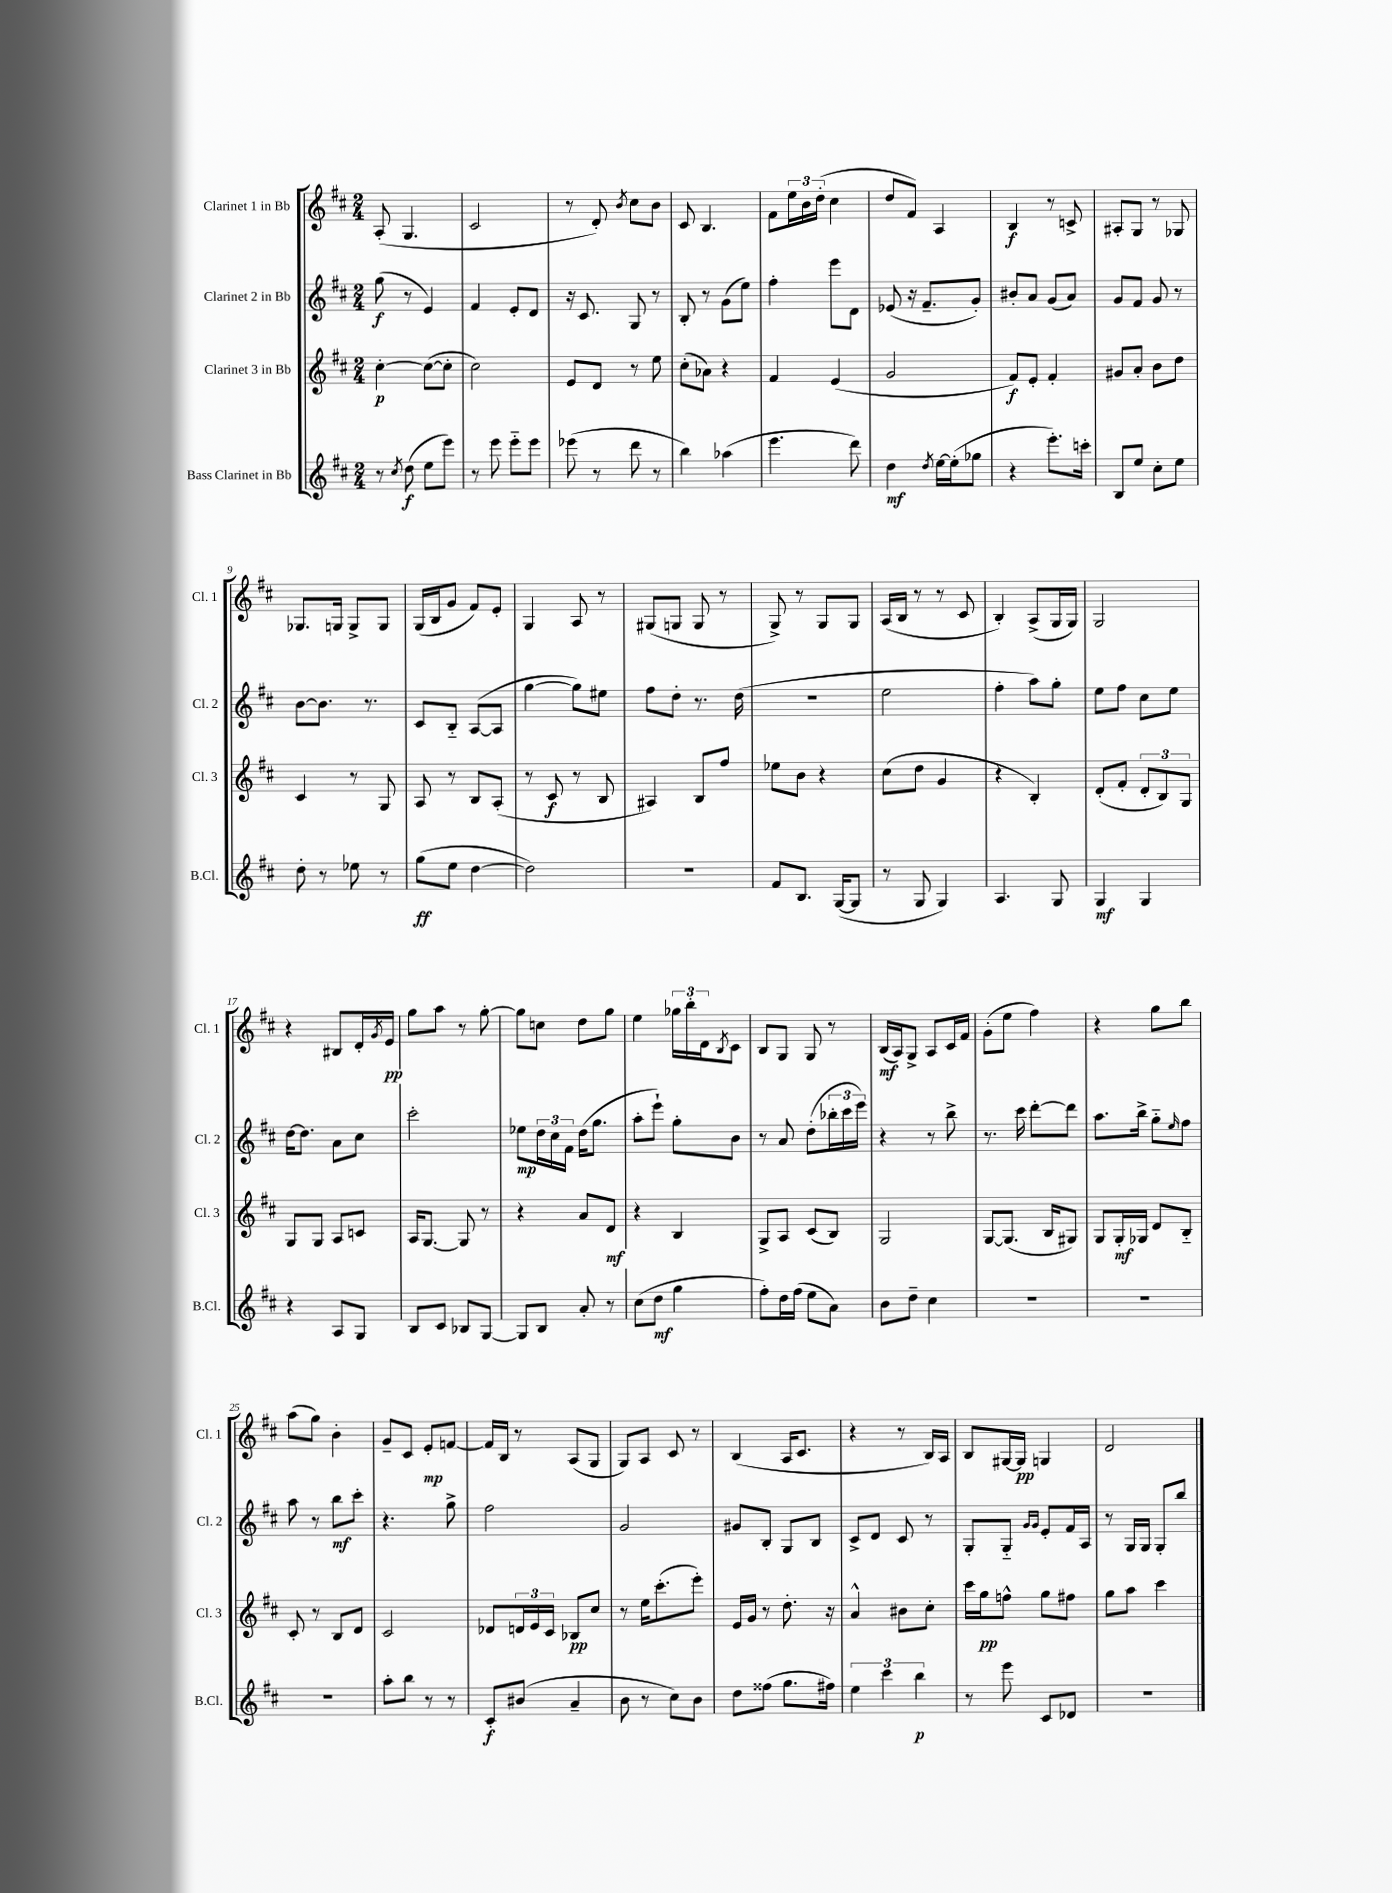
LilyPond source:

<<
\new StaffGroup <<
\new Staff = "s0" \with { instrumentName = "Clarinet 1 in Bb" shortInstrumentName = "Cl. 1" } {
    \clef treble \key d \major \numericTimeSignature \time 2/4
    a8-.( g4. |
    cis'2 |
    r8 d'8-.) \acciaccatura { b'8 } cis''8 b'8 |
    cis'8 b4. |
    fis'8 \tuplet 3/2 { e''16 b'16 d''16-.( } cis''4 |
    d''8 fis'8) a4 |
    b4\f r8 c'8-> |
    ais8-. g8 r8 ges8 |
    ges8. g16 g8-> g8 |
    g16( b16 g'8 fis'8) e'8-. |
    g4 a8 r8 |
    gis8( g8 g8 r8 |
    g8->) r8 g8 g8 |
    a16( b16 r8 r8 cis'8 |
    b4-.) a8->( g16 g16) |
    g2 |
    r4 bis8 d'16-. \acciaccatura { g'8 } e'16\pp |
    g''8 a''8 r8 g''8~-. |
    g''8 c''8 d''8 g''8 |
    e''4 \tuplet 3/2 { ges''16 b''16-. d'16 } \acciaccatura { b8 } cis'8 |
    b8 g8 g8 r8 |
    b16\mf( a16) g8-> a8 cis'16 fis'16 |
    g'8-.( e''8 fis''4) |
    r4 g''8 b''8 |
    a''8( g''8) b'4-. |
    g'8-- cis'8 e'8-.\mp f'8~ |
    f'16 b16 r8 a8( g8 |
    g8) a8 cis'8 r8 |
    b4( a16 cis'8. |
    r4 r8 b16) a16 |
    b8 gis16~ gis16\pp g4 |
    d'2 \bar "|." |
}
\new Staff = "s1" \with { instrumentName = "Clarinet 2 in Bb" shortInstrumentName = "Cl. 2" } {
    \clef treble \key d \major \numericTimeSignature \time 2/4
    g''8\f( r8 e'4) |
    fis'4 e'8-. d'8 |
    r16 cis'8. g8 r8 |
    b8-. r8 g'8( e''8) |
    fis''4-. e'''8 d'8 |
    ees'8( r16 fis'8.-- g'8-.) |
    bis'8-. a'8 g'8( a'8) |
    g'8 fis'8 g'8 r8 |
    b'8~ b'8. r8. |
    cis'8 b8-_ a8~( a8 |
    g''4~ g''8) eis''8 |
    fis''8 d''8-. r8. d''16( |
    r2 |
    e''2 |
    fis''4-. a''8) g''8-. |
    e''8 fis''8 cis''8 e''8 |
    d''16~ d''8. a'8 cis''8 |
    cis'''2-. |
    ees''8\mp \tuplet 3/2 { d''16 cis''16 fis'16 } d''16( g''8. |
    a''8-. e'''8-!) g''8-. b'8 |
    r8 a'8 d''8-.( \tuplet 3/2 { bes''16-. cis'''16 e'''16) } |
    r4 r8 b''8-> |
    r8. cis'''16 d'''8~-. d'''8 |
    a''8. b''16-> g''8-_ \grace { e''16 } fis''8 |
    a''8 r8 b''8\mf cis'''8-. |
    r4. g''8-> |
    fis''2 |
    g'2 |
    gis'8 b8-. g8 b8 |
    cis'8-> d'8 cis'8 r8 |
    g8-. g8-_ \grace { g'16 g'16 } e'8-. fis'16 a16 |
    r8 g16 g16 g8-. b''8 \bar "|." |
}
\new Staff = "s2" \with { instrumentName = "Clarinet 3 in Bb" shortInstrumentName = "Cl. 3" } {
    \clef treble \key d \major \numericTimeSignature \time 2/4
    cis''4~-.\p cis''8~( cis''8-. |
    cis''2) |
    e'8 d'8 r8 e''8 |
    cis''8-.( aes'8) r4 |
    fis'4 e'4( |
    g'2 |
    fis'8\f) e'8-. fis'4-. |
    gis'8 a'8-. b'8 d''8 |
    cis'4 r8 g8 |
    a8 r8 b8 a8-.( |
    r8 cis'8\f r8 b8 |
    ais4) b8 fis''8 |
    ees''8 b'8 r4 |
    cis''8( d''8 g'4 |
    r4 b4-.) |
    d'8-.( fis'8-. \tuplet 3/2 { d'8-. b8) g8 } |
    g8 g8 a8 c'8 |
    a16 g8.~ g8 r8 |
    r4 a'8 d'8\mf |
    r4 b4 |
    g8-> a8 cis'8( b8) |
    g2 |
    g8~ g8.( b16 gis8) |
    g8 g16-.\mf ges16 d'8 b8-_ |
    cis'8-. r8 b8 d'8 |
    cis'2 |
    des'8 \tuplet 3/2 { d'16 e'16 cis'16 } bes8\pp cis''8 |
    r8 e''16 cis'''8.-.( e'''8-.) |
    e'16 g'16 r8 d''8.-. r16 |
    a'4-^ bis'8 cis''8-. |
    cis'''16 g''16\pp f''8-^ g''8 fis''8 |
    g''8 a''8 cis'''4 \bar "|." |
}
\new Staff = "s3" \with { instrumentName = "Bass Clarinet in Bb" shortInstrumentName = "B.Cl." } {
    \clef treble \key d \major \numericTimeSignature \time 2/4
    r8 \acciaccatura { cis''8 } d''8\f( e''8 e'''8) |
    r8 e'''8 e'''8-_ e'''8 |
    ees'''8( r8 d'''8 r8 |
    b''4) aes''4( |
    e'''4. d'''8) |
    d''4\mf \acciaccatura { d''8 } e''16~ e''16-.( ges''8 |
    r4 e'''8.-.) c'''16-. |
    b8 e''8 cis''8-. e''8 |
    d''8-. r8 ees''8 r8 |
    g''8\ff( e''8 d''4~ |
    d''2) |
    R2 |
    fis'8 b8. g16~( g8 |
    r8 g8 g4) |
    a4. g8 |
    g4\mf g4 |
    r4 a8 g8 |
    b8 cis'8 bes8 g8~ |
    g8 b8 a'8-. r8 |
    cis''8( d''8\mf g''4 |
    fis''8-.) d''16 fis''16( e''8 a'8) |
    b'8 d''8-- cis''4 |
    R2 |
    R2 |
    R2 |
    a''8-. b''8 r8 r8 |
    cis'8-.\f bis'8( a'4-- |
    b'8 r8 cis''8) b'8 |
    d''8 fisis''8( g''8. fis''16) |
    \tuplet 3/2 { e''4 cis'''4 b''4\p } |
    r8 e'''8 cis'8 des'8 |
    R2 \bar "|." |
}
>>
>>
